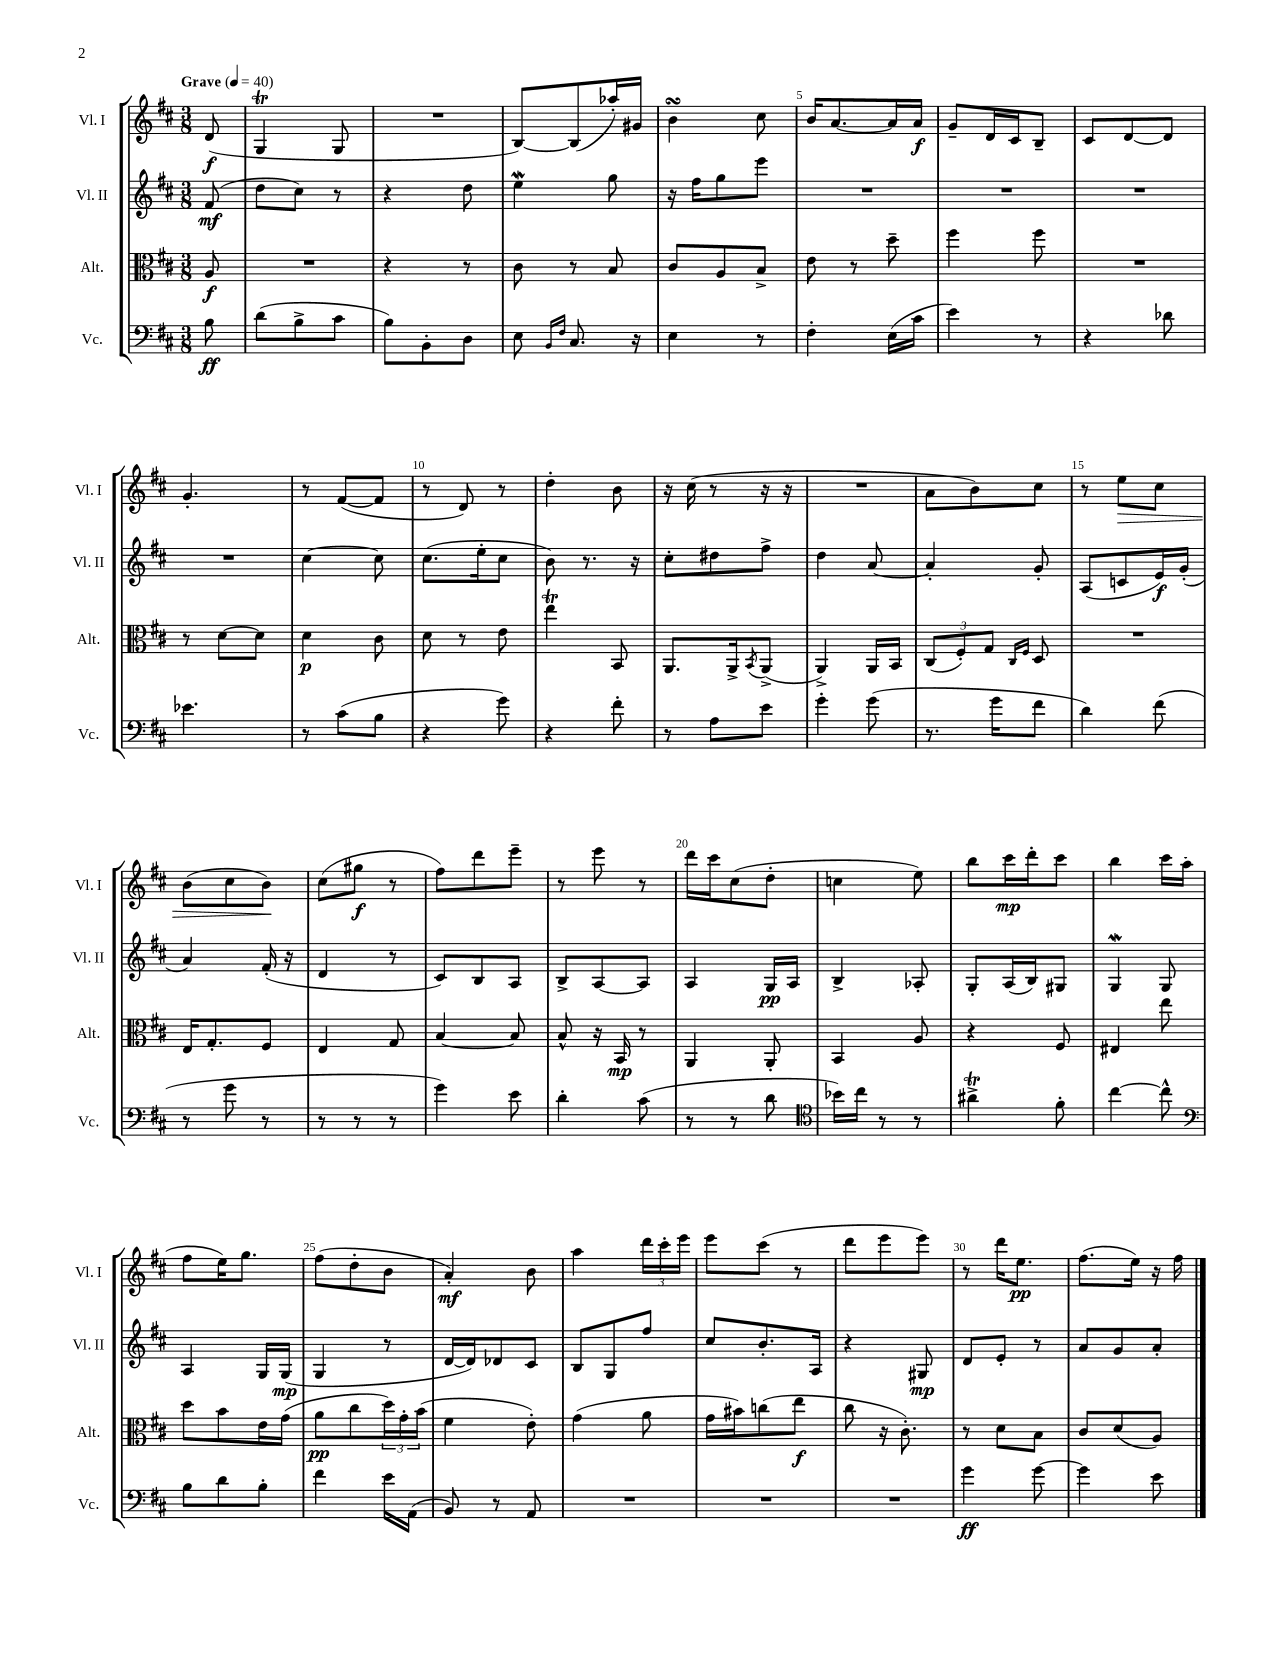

**kern	**dynam	**kern	**dynam	**kern	**dynam	**kern	**dynam
*part4	*part4	*part3	*part3	*part2	*part2	*part1	*part1
*staff4	*staff4	*staff3	*staff3	*staff2	*staff2	*staff1	*staff1
*I"Vc.	*	*I"Alt.	*	*I"Vl. II	*	*I"Vl. I	*
*I'Vc.	*	*I'Alt.	*	*I'Vl. II	*	*I'Vl. I	*
*clefF4	*	*clefC3	*	*clefG2	*	*clefG2	*
*k[f#c#]	*	*k[f#c#]	*	*k[f#c#]	*	*k[f#c#]	*
*M3/8	*	*M3/8	*	*M3/8	*	*M3/8	*
*MM40	*	*MM40	*	*MM40	*	*MM40	*
=	=	=	=	=	=	=	=
!	!	!	!	!	!	!LO:TX:a:B:t=Grave	!
8B\	ff	8A/	f	(8f#/	mf	(8d/	f
=1	=1	=1	=1	=1	=1	=1	=1
(8d\L	.	4.r	.	8dd\L	.	4GT/	.
8B^\	.	.	.	8cc#\J)	.	.	.
8c#\J	.	.	.	8r	.	8G/	.
=2	=2	=2	=2	=2	=2	=2	=2
8B\L)	.	4r	.	4r	.	4.r	.
8BB'\	.	.	.	.	.	.	.
8D\J	.	8r	.	8dd\	.	.	.
=3	=3	=3	=3	=3	=3	=3	=3
8E\	.	8c#\	.	4eeW\	.	[8B/L)	.
16qqBB/LL	.	.	.	.	.	.	.
16qqF#/JJ	.	.	.	.	.	.	.
8.C#/	.	8r	.	.	.	(8B/]	.
.	.	8B/	.	8gg\	.	16aa-X'/L)	.
16r	.	.	.	.	.	16g#X/JJ	.
=4	=4	=4	=4	=4	=4	=4	=4
4E\	.	8c#/L	.	16r	.	4bsSSS\	.
.	.	.	.	16ff#\KL	.	.	.
.	.	8A/	.	8gg\	.	.	.
8r	.	8B^/J	.	8eee\J	.	8cc#\	.
=5	=5	=5	=5	=5	=5	=5	=5
4F#'\	.	8e\	.	4.r	.	16b/KL	.
.	.	.	.	.	.	[8.a/	.
.	.	8r	.	.	.	.	.
(16E\LL	.	8dd~\	.	.	.	16a/L]	.
16c#\JJ	.	.	.	.	.	16a/JJ	f
=6	=6	=6	=6	=6	=6	=6	=6
4e\)	.	4ff#\	.	4.r	.	8g~/L	.
.	.	.	.	.	.	16d/L	.
.	.	.	.	.	.	16c#/J	.
8r	.	8ff#\	.	.	.	8B~/J	.
=7	=7	=7	=7	=7	=7	=7	=7
4r	.	4.r	.	4.r	.	8c#/L	.
.	.	.	.	.	.	[8d/	.
8d-X\	.	.	.	.	.	8d/J]	.
!!LO:LB:g=z
=8	=8	=8	=8	=8	=8	=8	=8
4.e-X\	.	8r	.	4.r	.	4.g'/	.
.	.	[8d\L	.	.	.	.	.
.	.	8d\J]	.	.	.	.	.
=9	=9	=9	=9	=9	=9	=9	=9
8r	.	4d\	p	[4cc#\	.	8r	.
(8c#\L	.	.	.	.	.	([8f#/L	.
8B\J	.	8c#\	.	8cc#\]	.	8f#/J]	.
=10	=10	=10	=10	=10	=10	=10	=10
4r	.	8d\	.	(8.cc#\L	.	8r	.
.	.	8r	.	.	.	8d/)	.
.	.	.	.	16ee'\k	.	.	.
8g\)	.	8e\	.	8cc#\J	.	8r	.
=11	=11	=11	=11	=11	=11	=11	=11
4r	.	4eeT\	.	8b\)	.	4dd'\	.
.	.	.	.	8.r	.	.	.
8f#'\	.	8BB/	.	.	.	8b\	.
.	.	.	.	16r	.	.	.
=12	=12	=12	=12	=12	=12	=12	=12
8r	.	8.AA/L	.	8cc#'\L	.	16r	.
.	.	.	.	.	.	(16cc#\	.
8A\L	.	.	.	8dd#X\	.	8r	.
.	.	16AA^/k	.	.	.	.	.
.	.	8qBB/	.	.	.	.	.
8e\J	.	(8AA^/J	.	8ff#^\J	.	16r	.
.	.	.	.	.	.	16r	.
=13	=13	=13	=13	=13	=13	=13	=13
4g'\	.	4AA^/)	.	4dd\	.	4.r	.
(8g\	.	16AA/LL	.	[8a/	.	.	.
.	.	16BB/JJ	.	.	.	.	.
=14	=14	=14	=14	=14	=14	=14	=14
8.r	.	(12C#/L	.	4a'/]	.	8a\L	.
.	.	12F#'/)	.	.	.	.	.
.	.	.	.	.	.	8b\)	.
.	.	12G/J	.	.	.	.	.
16g\KL	.	.	.	.	.	.	.
.	.	16qqC#/LL	.	.	.	.	.
.	.	16qqF#/JJ	.	.	.	.	.
8f#\J	.	8D/	.	8g'/	.	8cc#\J	.
=15	=15	=15	=15	=15	=15	=15	=15
4d\)	.	4.r	.	(8A/L	.	8r	.
!	!	!	!	!	!	!	!LO:HP:b
.	.	.	.	8cn/	.	8ee\L	>
(8f#\	.	.	.	16e/L)	f	8cc#\J	.
.	.	.	.	(16g'/JJ	.	.	.
!!LO:LB:g=z
=16	=16	=16	=16	=16	=16	=16	=16
8r	.	16E/KL	.	4a/)	.	(8b\L	.
.	.	8.G'/	.	.	.	.	.
8g\	.	.	.	.	.	8cc#\	.
8r	.	8F#/J	.	(16f#'/	.	8b\J)	.
.	.	.	.	16r	.	.	.
.	.	.	.	.	.	.	]
=17	=17	=17	=17	=17	=17	=17	=17
8r	.	4E/	.	4d/	.	(8cc#\L	.
8r	.	.	.	.	.	8gg#X\J	f
8r	.	8G/	.	8r	.	8r	.
=18	=18	=18	=18	=18	=18	=18	=18
4g\)	.	[4B/	.	8c#/L)	.	8ff#\L)	.
.	.	.	.	8B/	.	8ddd\	.
8e\	.	8B/]	.	8A/J	.	8eee~\J	.
=19	=19	=19	=19	=19	=19	=19	=19
4d'\	.	8B^^/	.	8B^/L	.	8r	.
.	.	16r	.	[8A/	.	8eee\	.
.	.	16BB/	mp	.	.	.	.
(8c#\	.	8r	.	8A/J]	.	8r	.
=20	=20	=20	=20	=20	=20	=20	=20
8r	.	4AA/	.	4A/	.	16ddd\LL	.
.	.	.	.	.	.	16ccc#\J	.
8r	.	.	.	.	.	(8cc#\	.
8d\	.	8AA'/	.	16G/LL	pp	8dd'\J	.
.	.	.	.	16A/JJ	.	.	.
=21	=21	=21	=21	=21	=21	=21	=21
*clefC4	*	*	*	*	*	*	*
16b-X\LL)	.	4BB/	.	4B^/	.	4ccn\	.
16cc#\JJ	.	.	.	.	.	.	.
8r	.	.	.	.	.	.	.
8r	.	8A/	.	8A-X'/	.	8ee\)	.
=22	=22	=22	=22	=22	=22	=22	=22
4a#Xt^\	.	4r	.	8G'/L	.	8bb\L	.
.	.	.	.	(16A/L	.	16ccc#\L	mp
.	.	.	.	16B/J)	.	16ddd'\J	.
8f#'\	.	8F#/	.	8G#X/J	.	8ccc#\J	.
=23	=23	=23	=23	=23	=23	=23	=23
[4cc#\	.	4E#X/	.	4Gw/	.	4bb\	.
8cc#^^\]	.	8ee\	.	8G/	.	16ccc#\LL	.
.	.	.	.	.	.	(16aa\JJ	.
!!LO:LB:g=z
=24	=24	=24	=24	=24	=24	=24	=24
*clefF4	*	*	*	*	*	*	*
8B\L	.	8dd\L	.	4A/	.	8ff#\L	.
8d\	.	8b\	.	.	.	16ee\K)	.
.	.	.	.	.	.	8.gg\J	.
8B'\J	.	16e\L	.	16G/LL	.	.	.
.	.	(16g\JJ	.	(16G/JJ	mp	.	.
=25	=25	=25	=25	=25	=25	=25	=25
4f#\	.	8a\L	pp	4G/	.	(8ff#\L	.
.	.	8cc#\	.	.	.	8dd'\	.
16e\LL	.	24dd\L)	.	8r	.	8b\J	.
.	.	24g'\	.	.	.	.	.
(16AA\JJ	.	.	.	.	.	.	.
.	.	(24b\JJ	.	.	.	.	.
=26	=26	=26	=26	=26	=26	=26	=26
8BB/)	.	4f#\	.	[16d/LL	.	4a'/)	mf
.	.	.	.	16d/J])	.	.	.
8r	.	.	.	8d-X/	.	.	.
8AA/	.	8e'\)	.	8c#/J	.	8b\	.
=27	=27	=27	=27	=27	=27	=27	=27
4.r	.	(4g\	.	8B/L	.	4aa\	.
.	.	.	.	8G/	.	.	.
.	.	8a\	.	8ff#/J	.	24ddd\LL	.
.	.	.	.	.	.	24ccc#'\	.
.	.	.	.	.	.	24eee\JJ	.
=28	=28	=28	=28	=28	=28	=28	=28
4.r	.	16g\LL	.	8cc#/L	.	8eee\L	.
.	.	16b#X\J)	.	.	.	.	.
.	.	(8ccn\	.	8.b'/	.	(8ccc#\J	.
.	.	8ee\J	f	.	.	8r	.
.	.	.	.	16A/Jk	.	.	.
=29	=29	=29	=29	=29	=29	=29	=29
4.r	.	8cc#\	.	4r	.	8ddd\L	.
.	.	16r	.	.	.	8eee\	.
.	.	8.c#'\)	.	.	.	.	.
.	.	.	.	8G#X/	mp	8eee\J)	.
=30	=30	=30	=30	=30	=30	=30	=30
4g\	ff	8r	.	8d/L	.	8r	.
.	.	8d\L	.	8e'/J	.	16ddd\KL	.
.	.	.	.	.	.	8.ee\J	pp
[8g\	.	8B\J	.	8r	.	.	.
=31	=31	=31	=31	=31	=31	=31	=31
4g\]	.	8c#/L	.	8a/L	.	(8.ff#\L	.
.	.	(8d/	.	8g/	.	.	.
.	.	.	.	.	.	16ee\Jk)	.
8e\	.	8A/J)	.	8a'/J	.	16r	.
.	.	.	.	.	.	16ff#\	.
==	==	==	==	==	==	==	==
*-	*-	*-	*-	*-	*-	*-	*-
